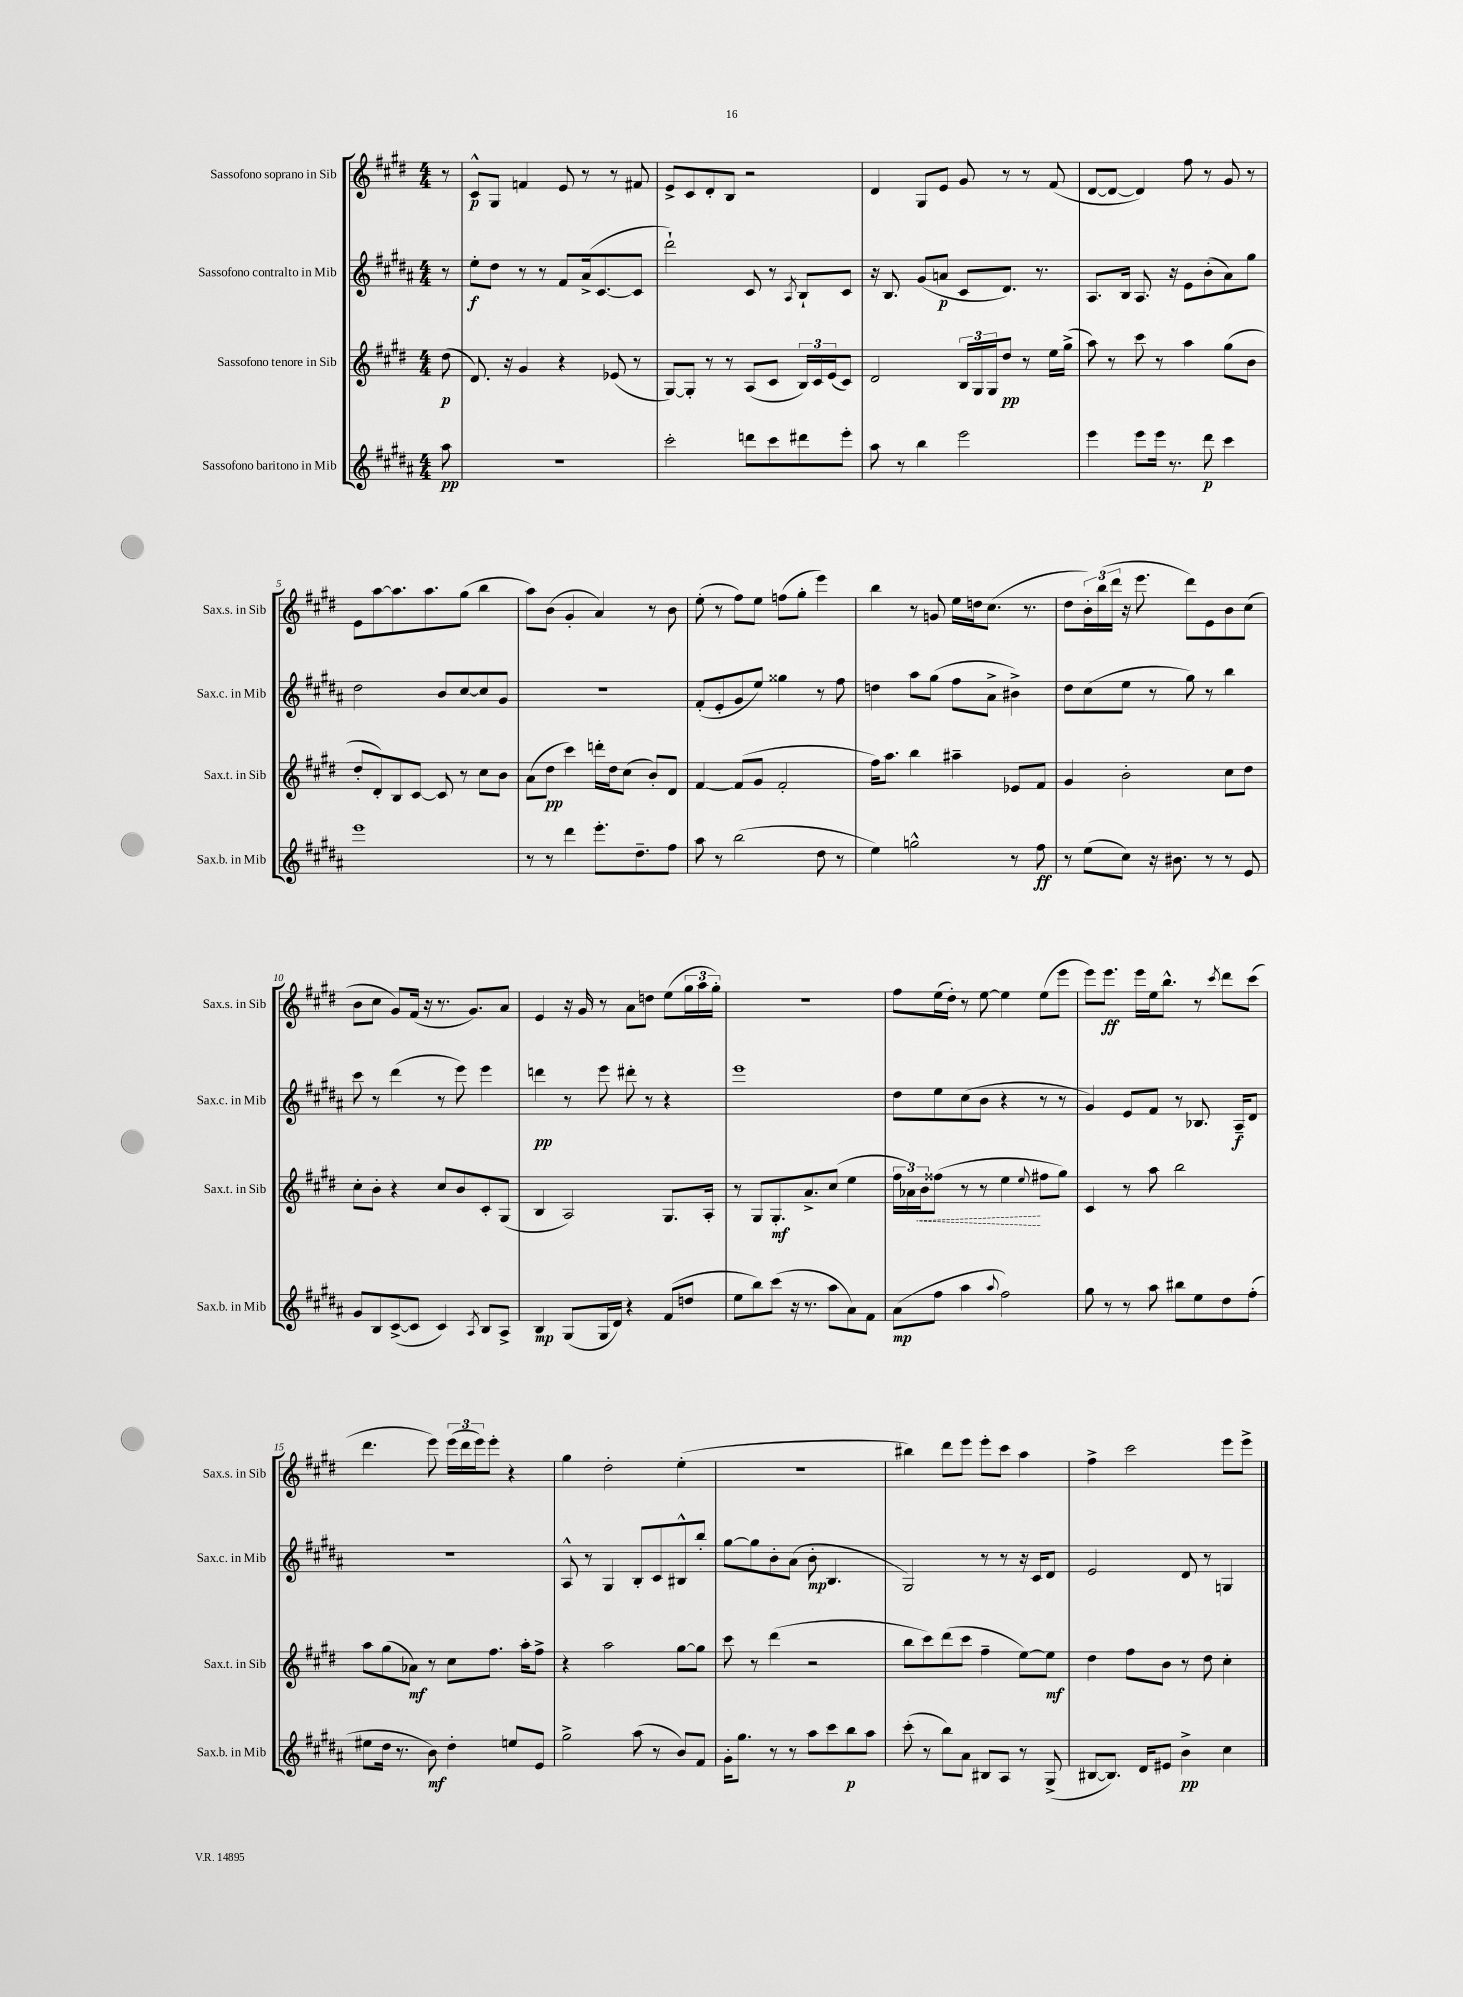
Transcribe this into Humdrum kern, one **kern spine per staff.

**kern	**dynam	**kern	**dynam	**kern	**dynam	**kern	**dynam
*part4	*part4	*part3	*part3	*part2	*part2	*part1	*part1
*staff4	*staff4	*staff3	*staff3	*staff2	*staff2	*staff1	*staff1
*I"Sassofono baritono in Mib	*	*I"Sassofono tenore in Sib	*	*I"Sassofono contralto in Mib	*	*I"Sassofono soprano in Sib	*
*I'Sax.b. in Mib	*	*I'Sax.t. in Sib	*	*I'Sax.c. in Mib	*	*I'Sax.s. in Sib	*
*clefG2	*	*clefG2	*	*clefG2	*	*clefG2	*
*k[f#c#g#d#a#]	*	*k[f#c#g#d#]	*	*k[f#c#g#d#a#]	*	*k[f#c#g#d#]	*
*M4/4	*	*M4/4	*	*M4/4	*	*M4/4	*
=	=	=	=	=	=	=	=
8aa#\	pp	(8dd#\	p	8r	.	8r	.
=1	=1	=1	=1	=1	=1	=1	=1
1r	.	8.d#/)	.	8ee'\L	f	8c#^^/L	p
.	.	.	.	8dd#\J	.	8G#/J	.
.	.	16r	.	.	.	.	.
.	.	4g#/	.	8r	.	4fn/	.
.	.	.	.	8r	.	.	.
.	.	4r	.	8f#/L	.	8e/	.
.	.	.	.	(16a#^/k	.	8r	.
.	.	.	.	[8.c#/	.	.	.
.	.	(8e-X/	.	.	.	8r	.
.	.	8r	.	8c#/J]	.	8f#X/	.
=2	=2	=2	=2	=2	=2	=2	=2
2ccc#'\	.	[8G#/L)	.	2ddd#`\)	.	8e^/L	.
.	.	8G#'/J]	.	.	.	8c#/	.
.	.	8r	.	.	.	8d#'/	.
.	.	8r	.	.	.	8B/J	.
8dddn\L	.	(8A/L	.	8c#/	.	2r	.
8ccc#\	.	8c#/J	.	8r	.	.	.
.	.	.	.	8qA#/	.	.	.
8ddd#X\	.	24B/LL)	.	8B`/L	.	.	.
.	.	24c#/	.	.	.	.	.
.	.	(24e/J	.	.	.	.	.
8eee'\J	.	8c#/J)	.	8c#/J	.	.	.
=3	=3	=3	=3	=3	=3	=3	=3
8aa#\	.	2d#/	.	16r	.	4d#/	.
.	.	.	.	8.B/	.	.	.
8r	.	.	.	.	.	.	.
4bb\	.	.	.	(8g#/L	.	8G#/L	.
.	.	.	.	8an/J	p	8e/J	.
2eee\	.	24B/LL	.	8c#/L	.	8g#/	.
.	.	24G#/	.	.	.	.	.
.	.	24G#/J	.	.	.	.	.
.	.	8dd#/J	pp	8.d#/J)	.	8r	.
.	.	8r	.	.	.	8r	.
.	.	.	.	8.r	.	.	.
.	.	16ee\LL	.	.	.	(8f#/	.
.	.	(16gg#^\JJ	.	.	.	.	.
=4	=4	=4	=4	=4	=4	=4	=4
4eee\	.	8aa\)	.	8.A#/L	.	[8d#/L	.
.	.	8r	.	.	.	8d#/J_	.
.	.	.	.	16B/Jk	.	.	.
8eee\L	.	8ccc#\	.	8.A#/	.	4d#/])	.
16eee\Jk	.	8r	.	.	.	.	.
8.r	.	.	.	16r	.	.	.
.	.	4aa\	.	8e\L	.	8ff#\	.
8ddd#\	p	.	.	(8b'\	.	8r	.
4ccc#\	.	(8gg#\L	.	8a#\)	.	8g#/	.
.	.	8b\J	.	8gg#\J	.	8r	.
!!LO:LB:g=z
=5	=5	=5	=5	=5	=5	=5	=5
1eee	.	8dd#'/L	.	2dd#\	.	8e\L	.
.	.	8d#'/)	.	.	.	[8aa\	.
.	.	8B/	.	.	.	8.aa\]	.
.	.	[8c#/J	.	.	.	.	.
.	.	.	.	.	.	8.aa\	.
.	.	8c#/]	.	8b/L	.	.	.
.	.	8r	.	[8cc#/	.	(8gg#\J	.
.	.	8cc#\L	.	8cc#/]	.	4bb\	.
.	.	8b\J	.	8g#/J	.	.	.
=6	=6	=6	=6	=6	=6	=6	=6
8r	.	(8a\L	.	1r	.	8aa\L)	.
8r	.	8dd#\J	pp	.	.	(8b\J	.
4ddd#\	.	4ccc#\)	.	.	.	4g#'/	.
8.eee'\L	.	16dddn'\LL	.	.	.	4a/)	.
.	.	16dd#\J	.	.	.	.	.
.	.	(8cc#\J	.	.	.	.	.
8.dd#~\	.	.	.	.	.	.	.
.	.	8b'/L)	.	.	.	8r	.
8ff#\J	.	8d#/J	.	.	.	8b\	.
=7	=7	=7	=7	=7	=7	=7	=7
8aa#\	.	[4f#/	.	(8f#'/L	.	(8ee'\	.
8r	.	.	.	8e'/	.	8r	.
(2bb\	.	(8f#/L]	.	8g#/	.	8ff#\L)	.
.	.	8g#/J	.	8ee/J)	.	8ee\J	.
.	.	2f#'/	.	4gg##X\	.	(8ffn\L	.
.	.	.	.	.	.	8gg#'\J	.
8dd#\	.	.	.	8r	.	4eee\)	.
8r	.	.	.	8ff#\	.	.	.
=8	=8	=8	=8	=8	=8	=8	=8
4ee\)	.	16ff#\KL)	.	4ddn\	.	4bb\	.
.	.	8.aa\J	.	.	.	.	.
2ggn^^\	.	4bb\	.	8aa#\L	.	8r	.
.	.	.	.	(8gg#\J	.	8gn/	.
.	.	4aa#X~\	.	8ff#\L	.	16ee\LL	.
.	.	.	.	.	.	16ddn\J	.
.	.	.	.	8a#^\J	.	(8.cc#\J	.
8r	.	8e-X/L	.	4b#X^\)	.	.	.
.	.	.	.	.	.	8.r	.
8ff#\	ff	8f#/J	.	.	.	.	.
=9	=9	=9	=9	=9	=9	=9	=9
8r	.	4g#/	.	8dd#\L	.	8dd#\L	.
(8ee\L	.	.	.	(8cc#\	.	24b'\L)	.
.	.	.	.	.	.	(24bb\	.
.	.	.	.	.	.	24ddd#\JJ	.
8cc#\J)	.	2b'\	.	8ee\J	.	16r	.
.	.	.	.	.	.	8.eee\	.
16r	.	.	.	8r	.	.	.
8.b#X\	.	.	.	.	.	.	.
.	.	.	.	8gg#\)	.	8ddd#\L)	.
8r	.	.	.	8r	.	8e\	.
8r	.	8cc#\L	.	4bb\	.	8b\	.
8e/	.	8dd#\J	.	.	.	(8cc#\J	.
!!LO:LB:g=z
=10	=10	=10	=10	=10	=10	=10	=10
8g#/L	.	8cc#'\L	.	8ccc#\	.	8b\L	.
8B/	.	8b'\J	.	8r	.	8cc#\J	.
([8c#^/	.	4r	.	(4ddd#\	.	8g#/L)	.
8c#/J]	.	.	.	.	.	(16f#/Jk	.
.	.	.	.	.	.	16r	.
4c#/)	.	8cc#/L	.	8r	.	8.r	.
.	.	8b/	.	8eee\)	.	.	.
.	.	.	.	.	.	8.g#/L)	.
8qA#/	.	.	.	.	.	.	.
8B/L	.	8c#'/	.	4eee\	.	.	.
8A#^/J	.	(8G#/J	.	.	.	8a/J	.
=11	=11	=11	=11	=11	=11	=11	=11
4B/	mp	4B/	.	4dddn\	pp	4e/	.
(8G#/L	.	2A/)	.	8r	.	16r	.
.	.	.	.	.	.	16g#/	.
16G#/L	.	.	.	8eee\	.	8r	.
16d#/JJ)	.	.	.	.	.	.	.
4r	.	.	.	8ddd#X'\	.	8a\L	.
.	.	.	.	8r	.	8ddn\J	.
(8f#/L	.	8.G#/L	.	4r	.	(8ee\L	.
8ddn/J	.	.	.	.	.	24gg#\L	.
.	.	.	.	.	.	24aa\	.
.	.	16A'/Jk	.	.	.	.	.
.	.	.	.	.	.	24gg#'\JJ)	.
=12	=12	=12	=12	=12	=12	=12	=12
8ee\L	.	8r	.	1eee	.	1r	.
8bb\)	.	8G#/L	.	.	.	.	.
(8ccc#\J	.	8.G#'/	mf	.	.	.	.
16r	.	.	.	.	.	.	.
8.r	.	8.a^/	.	.	.	.	.
8aa#\L	.	(8cc#/J	.	.	.	.	.
8a#\)	.	4ee\	.	.	.	.	.
8f#\J	.	.	.	.	.	.	.
=13	=13	=13	=13	=13	=13	=13	=13
(8a#\L	mp	24ff#\LL	.	8dd#\L	.	8ff#\L	.
.	.	24a-X\)	.	.	.	.	.
!	!	!	!LO:HP:b	!	!	!	!
.	.	24b\J	<	.	.	.	.
8ff#\J	.	(8ff##X\J	.	8ee\	.	(16ee\L	.
.	.	.	.	.	.	16dd#'\JJ)	.
4aa#\	.	8r	.	(8cc#\	.	8r	.
.	.	8r	.	8b\J	.	[8ee\	.
8qqaa#/	.	.	.	.	.	.	.
2ff#\)	.	4ee\	.	4r	.	4ee\]	.
.	.	8qqee/	.	.	.	.	.
.	.	8ff#X\L	[	8r	.	(8ee\L	.
.	.	8gg#\J)	.	8r	.	8eee\J	.
=14	=14	=14	=14	=14	=14	=14	=14
8gg#\	.	4c#/	.	4g#/)	.	8eee\L)	.
8r	.	.	.	.	.	8.eee\J	ff
8r	.	8r	.	8e/L	.	.	.
.	.	.	.	.	.	16eee\LL	.
8aa#\	.	8aa\	.	8f#/J	.	16ee\J	.
.	.	.	.	.	.	8.bb^^\J	.
8bb#X\L	.	2bb\	.	8r	.	.	.
8ee\	.	.	.	8.B-X/	.	8r	.
.	.	.	.	.	.	8qccc#/	.
8dd#\	.	.	.	.	.	8ddd#\L	.
.	.	.	.	16A#~/KL	f	.	.
(8ff#'\J	.	.	.	8d#/J	.	(8ccc#\J	.
!!LO:LB:g=z
=15	=15	=15	=15	=15	=15	=15	=15
8ee#X\L	.	8aa\L	.	1r	.	4.ddd#\	.
16dd#\Jk	.	(8gg#\	.	.	.	.	.
8.r	.	.	.	.	.	.	.
.	.	8a-X\J)	mf	.	.	.	.
8b\)	mf	8r	.	.	.	8eee\)	.
4dd#'\	.	8cc#\L	.	.	.	(24eee\LL	.
.	.	.	.	.	.	24ddd#\	.
.	.	.	.	.	.	24eee\J)	.
.	.	8.ff#\J	.	.	.	8eee'\J	.
8een/L	.	.	.	.	.	4r	.
.	.	16aa'\KL	.	.	.	.	.
8e/J	.	8ff#^\J	.	.	.	.	.
=16	=16	=16	=16	=16	=16	=16	=16
2gg#^\	.	4r	.	8A#^^/	.	4gg#\	.
.	.	.	.	8r	.	.	.
.	.	2aa\	.	4G#/	.	2dd#'\	.
(8aa#\	.	.	.	8B'/L	.	.	.
8r	.	.	.	8c#/	.	.	.
8b/L)	.	[8gg#\L	.	8B#X^^/	.	(4ee'\	.
8f#/J	.	8gg#\J]	.	8bb'/J	.	.	.
=17	=17	=17	=17	=17	=17	=17	=17
16g#'\KL	.	8ccc#\	.	[8gg#\L	.	1r	.
8.gg#\J	.	.	.	.	.	.	.
.	.	8r	.	8gg#\]	.	.	.
8r	.	(4ddd#\	.	8b'\	.	.	.
8r	.	.	.	(8a#\J	.	.	.
8aa#\L	.	2r	.	8b'\	mp	.	.
8ccc#\	.	.	.	4.B/	.	.	.
8bb\	p	.	.	.	.	.	.
8aa#\J	.	.	.	.	.	.	.
=18	=18	=18	=18	=18	=18	=18	=18
(8ccc#'\	.	8bb\L	.	2G#/)	.	4bb#X\)	.
8r	.	8ccc#\)	.	.	.	.	.
8bb\L)	.	(8ddd#\	.	.	.	8ddd#\L	.
8a#\J	.	8ccc#\J	.	.	.	8eee\J	.
8B#X/L	.	4ff#~\	.	8r	.	8eee'\L	.
8A#/J	.	.	.	8r	.	8ccc#\J	.
8r	.	[8ee\L)	.	16r	.	4aa\	.
.	.	.	.	16c#/KL	.	.	.
(8G#^/	.	8ee\J]	mf	8d#/J	.	.	.
=19	=19	=19	=19	=19	=19	=19	=19
[8B#X/L	.	4dd#\	.	2e/	.	4ff#^\	.
8.B#/J])	.	.	.	.	.	.	.
.	.	8ff#\L	.	.	.	2ccc#\	.
16d#/KL	.	.	.	.	.	.	.
8e#X/J	.	8b\J	.	.	.	.	.
4b^\	pp	8r	.	8d#/	.	.	.
.	.	8dd#\	.	8r	.	.	.
4cc#\	.	4cc#'\	.	4Gn/	.	8eee\L	.
.	.	.	.	.	.	8eee^\J	.
==	==	==	==	==	==	==	==
*-	*-	*-	*-	*-	*-	*-	*-
